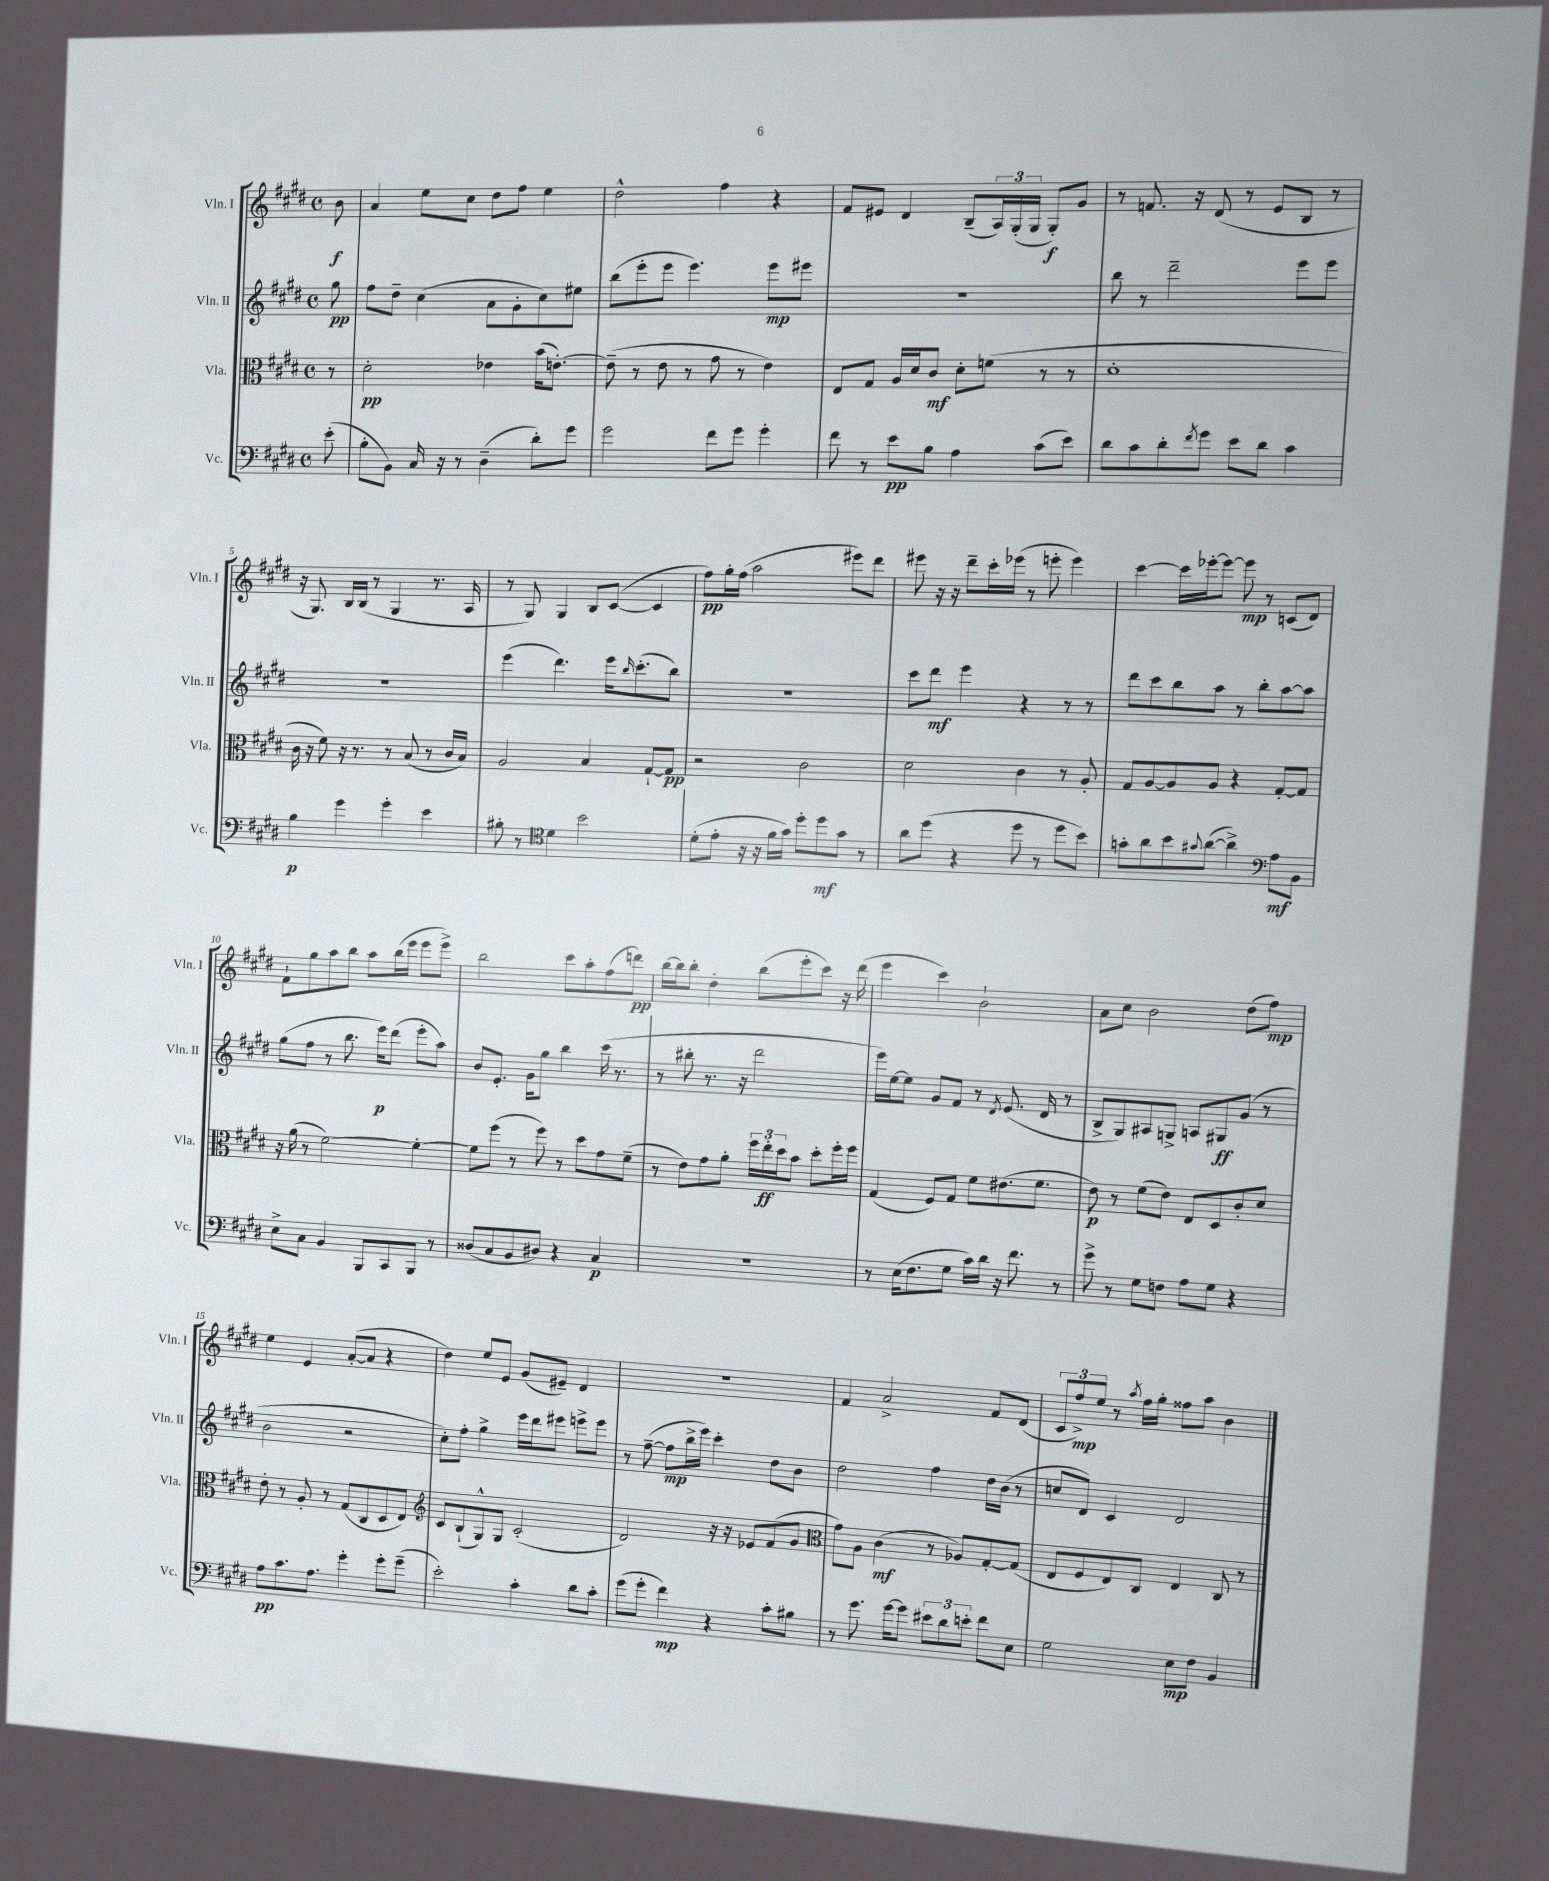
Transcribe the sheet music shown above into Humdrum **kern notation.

**kern	**kern	**kern	**kern
*staff4	*staff3	*staff2	*staff1
*clefF4	*clefC3	*clefG2	*clefG2
*k[f#c#g#d#]	*k[f#c#g#d#]	*k[f#c#g#d#]	*k[f#c#g#d#]
*M4/4	*M4/4	*M4/4	*M4/4
*met(c)	*met(c)	*met(c)	*met(c)
(8e'	8r	8gg#	8b
=	=	=	=
8B'	2d#'	8ff#	4a
8BB)	.	8dd#~	.
16C#	.	(4cc#	8ee
16r	.	.	.
8r	.	.	8cc#
(4D#~	4e-	8a	8dd#
.	.	8g#'	8ff#
8d#')	(16b	8cc#)	4ee
.	[8.e')	.	.
8g#	.	8ee#	.
=	=	=	=
2g#	(8e~]	(8bb	2dd#^^
.	8r	8eee'	.
.	8e	8eee	.
.	8r	4.eee)	.
8f#	8g#	.	4ff#
8g#	8r	.	.
4g#'	4e)	8eee	4r
.	.	8eee#	.
=	=	=	=
8f#	8E	1r	8f#
8r	8G#	.	8e#
8e	16A	.	4d#
.	16d#	.	.
8B	8c#	.	.
4A	8d#'	.	(8B~
.	(8f	.	24A)
.	.	.	(24G#'
.	.	.	24G#
(8c#	8r	.	8G#')
8e)	8r	.	8g#
=	=	=	=
8d#	1d#'	8bb	8r
8c#	.	8r	8.f
8d#'	.	2ddd#~	.
.	.	.	16r
8qf#	.	.	.
8g#	.	.	(8d#
8e	.	.	8r
8d#	.	.	8e
4c#	.	8eee	8B
.	.	8eee	8r
=	=	=	=
4B	16c#	1r	16r
.	16r	.	8.G#)
.	8f#)	.	.
4g#	16r	.	16B
.	8.r	.	(16B
.	.	.	8r
4g#'	8r	.	4G#
.	(8B	.	.
4e	8r	.	8.r
.	16c#	.	.
.	16B)	.	16A
=	=	=	=
8B#'	2A	(4eee	8r
8r	.	.	8G#)
*clefC4	*	*	*
4d#	.	4.ddd#)	4G#
2b	4B	.	8B
.	.	16eee	([8c#
.	.	16qqbb	.
.	.	(8.ccc#'	.
.	[8G#`	.	4c#]
.	8G#]	8bb)	.
=	=	=	=
(8d#'	2r	1r	8ff#)
8e'	.	.	16gg#'
.	.	.	(16ff#
16r	.	.	2aa
16r	.	.	.
16f#	.	.	.
16g#)	.	.	.
8dd#'	2c#	.	.
8dd#	.	.	.
8g#	.	.	8eee#)
8r	.	.	8ddd#
=	=	=	=
8a	2d#	8ccc#	8eee#
(8dd#	.	8ddd#	16r
.	.	.	16r
4r	.	4eee	8ddd#~
.	.	.	16ccc#'
.	.	.	(16eee-
8dd#	4c#	4r	8r
8r	.	.	8eee'
8dd#	8r	8r	4eee)
8b)	8A'	8r	.
=	=	=	=
8g'	8G#	8ddd#	[4ccc#
8a	[8A	8ccc#	.
8b	8A]	8bb	16ccc#]
.	.	.	[16eee-'
8qqg#	.	.	.
([8a	8A	8aa	8eee-_
4a^])	4r	8r	8eee-]
.	.	8bb'	8r
*clefF4	*	*	*
8A	[8G#'	[8aa	(8c
8BB	8G#]	8aa]	8d#)
=	=	=	=
8E^	16r	(8gg#	8f#`
.	(16a	.	.
8C#	8r	8ff#	8gg#
4BB	[2f#)	8r	8aa
.	.	8.bb	8bb
8BBB	.	.	8aa
.	.	16eee)	.
8CC#	.	(8ddd#	(16bb
.	.	.	16eee
8BBB	4f#'_	8eee'	8eee
8r	.	8aa)	8eee^)
=	=	=	=
(8D##	8f#]	8b	2bb
8C#	(8ff#	8.e'	.
8BB	8r	.	.
.	.	16g#	.
8D#)	8ff#)	8gg#	.
4r	8r	4bb	8ccc#
.	8dd#	.	8aa'
4C#	8g#	(16ccc#	(8ff#
.	.	8.r	.
.	(8f#~	.	8ddd)
=	=	=	=
1r	8r	8r	[16bb
.	.	.	16bb]
.	8e)	8bb#'	8bb'
.	8g#	8.r	4dd#'
.	8a'	.	.
.	.	16r	.
.	24ff#	2ddd#	(8bb
.	24ee'	.	.
.	24dd#	.	.
.	8b	.	8eee'
.	8dd#'	.	8ccc#)
.	16ff#'	.	16r
.	16ff#	.	(16ddd#
=	=	=	=
8r	(4G#	16eee)	4eee
.	.	[16ee	.
(16E	.	8ee]	.
8.F#	.	.	.
.	8F#)	8g#	4ccc#)
8G#	8G#	8f#	.
16c#)	8f#	8r	2b`
16d#	.	.	.
.	.	8qd#	.
16r	(8.e#	(8.e	.
8.f#	.	.	.
.	8.f#	16d#	.
8r	.	8r	.
=	=	=	=
8g#^	8e)	8B^	8a
8r	8r	8G#)	8cc#
8G#	(8f#	8A#	2b
8F	8e)	8G^	.
8A	8E	8A	.
8G#	8D#	8G#	.
4r	8c#'	(8g#	(8dd#
.	8d#	8r	8ff#)
=	=	=	=
8A	8e'	2b	4ee
8.c#	8r	.	.
.	8A'	.	4e
8.A	.	.	.
.	8r	.	.
4g#'	(8G#	2r	([8a'
.	8C#	.	8a]
8g#'	8D#	.	4r
(8g#~	8E)	.	.
=	=	=	=
*	*clefG2	*	*
2e')	8c#	8cc#')	4dd#)
.	(8B`	8ff#'	.
.	8G#^^)	4gg#^	8ee
.	8G#	.	8e
4c#'	(2c#'	16eee	(8g#
.	.	16ddd#	.
.	.	8eee#	8e#~)
8d#	.	8eee^	4d#
8c#'	.	8eee	.
=	=	=	=
(8g#	2d#)	8r	1r
8g#'	.	([8ff#~	.
4f#)	.	8ff#]	.
.	.	16bb^	.
.	.	16eee)	.
4r	16r	4ccc#'	.
.	16r	.	.
.	8e-	.	.
8c#'	(8f#	8dd#	.
8B#	8g#	8b	.
=	=	=	=
*	*clefC3	*	*
8r	8g#)	2dd#	4f#
8.g#	8A	.	.
.	(4c#	.	2a^
[16g#	.	.	.
8g#]	.	.	.
12e#	8r	4ff#	.
12d#	.	.	.
.	8A-)	.	.
12e'	.	.	.
8f#	[8G#'	16dd#	8f#
.	.	(16b	.
8E	(8G#]	8r	(8d#
=	=	=	=
2G#	8E	8cc	12c#
.	.	.	12ff#^)
.	8F#	8d#)	.
.	.	.	12ee
.	8E)	4c#	8r
.	.	.	8qaa
.	8C#	.	16ff#
.	.	.	16gg#'
8E	4E	2d#	8ff##
8F#	.	.	8aa
4BB	8C#	.	4b
.	8r	.	.
==	==	==	==
*-	*-	*-	*-
